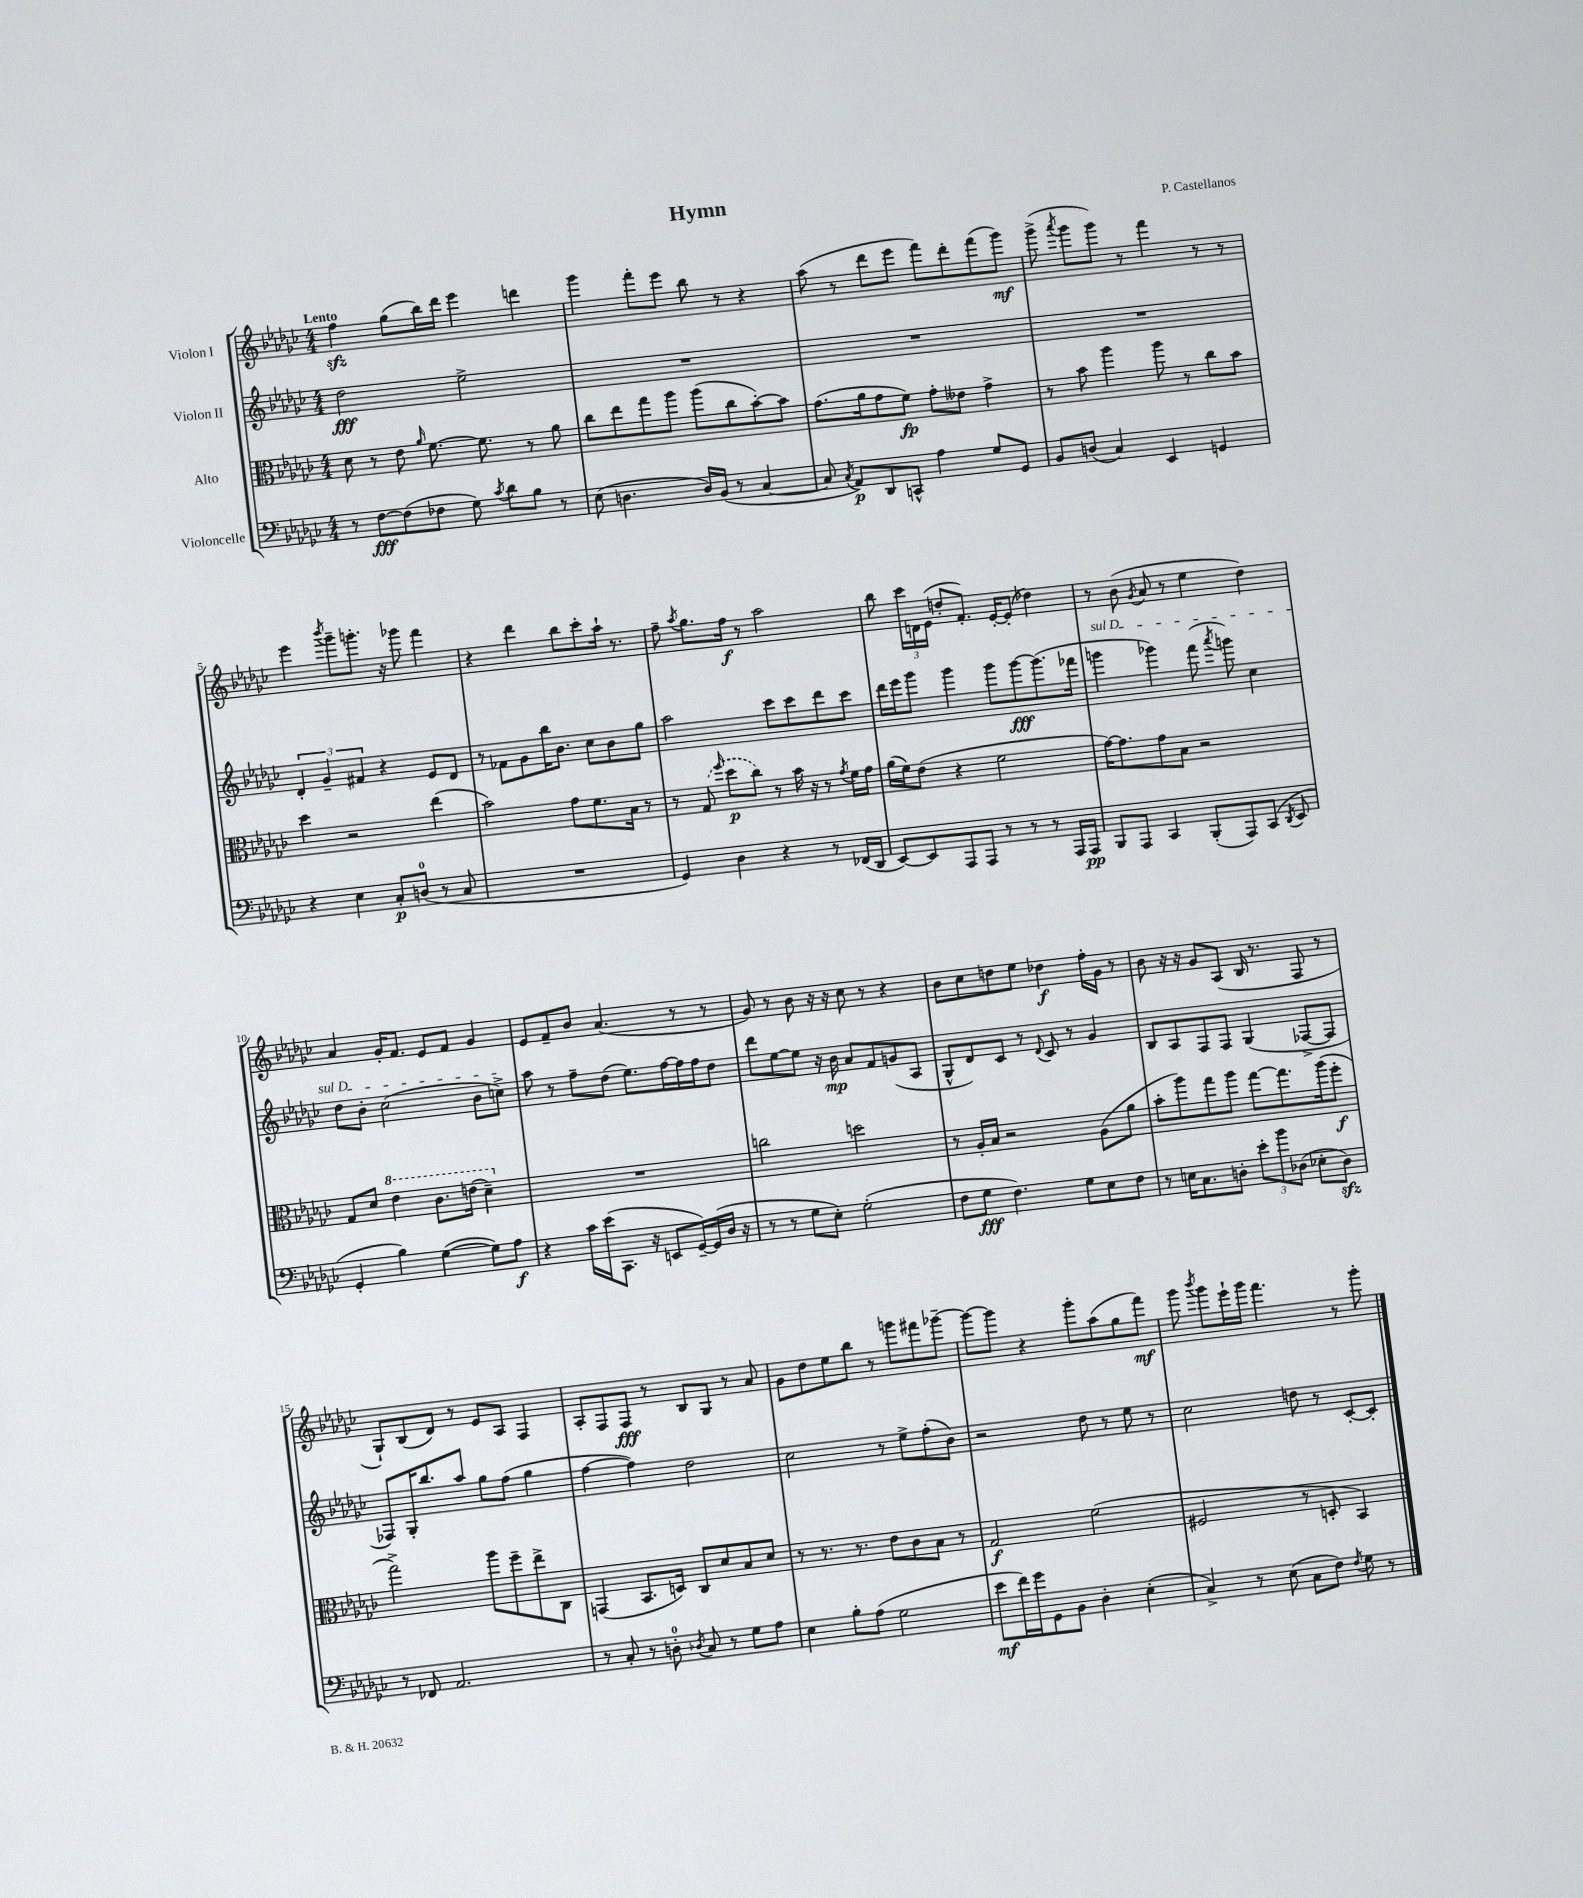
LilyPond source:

\header { title = "Hymn" composer = "P. Castellanos" }
<<
\new StaffGroup <<
\new Staff = "s0" \with { instrumentName = "Violon I" } {
    \clef treble \key ges \major \numericTimeSignature \time 4/4 \tempo "Lento"
    \autoBeamOff f''4\sfz ges''8[( bes''16) des'''16] ees'''4 d'''4 |
    ges'''4 f'''8[-. ees'''8] bes''8 r8 r4 |
    aes''8( r8 des'''8[ ees'''8] f'''8[) des'''8-. f'''8( ges'''8]\mf) |
    ges'''8->( \acciaccatura { aes'''8 } ges'''8[ ges'''8]) r8 f'''4 r8 r8 |
    ees'''4 \acciaccatura { bes'''8 } ges'''8[-- g'''8.]-. r16 ges'''8 f'''4 |
    r4 des'''4 bes''8[ ces'''8-. aes''16]-! r8. |
    f''8-- \acciaccatura { aes''8 } ges''8.[ f''16]\f r8 aes''2 |
    bes''8 \tuplet 3/2 { ces'''16[ d'16 ees'16]( } d''8[-. f'8.]-.) ees'16[~-. ees'8]-.( des''4) |
    r8 bes'8( \acciaccatura { ges'8 } aes'8 r8 ees''4 des''4) |
    aes'4 ges'16[-. f'8.] ees'8[ f'8] ges'4 |
    ees'8[ f'8-- bes'8] aes'4.( r8 r8 |
    ges'8) r8 bes'8 r16 r16 ces''8 r8 r4 |
    bes'8[ ces''8 d''8 ees''8] des''4\f f''16[-. ges'16] r8 |
    bes'8 r16 r16 ges'8[ aes8]( bes16 r8. f8 r8 |
    ges8[-!) bes8( des'8]) r8 ees'8[ aes8] f4 |
    aes8[-. f8 f8]\fff r8 bes8[ ges8] r8 aes'8 |
    ges'8[ des''8 ees''8 bes''8] r8 g'''8[ fis'''8 ges'''8]~-- |
    ges'''8[~ ges'''8] r4 ges'''8[-. aes''8( ges''8 f'''8]\mf) |
    ges'''8 \acciaccatura { bes'''8 } ges'''8[ ees'''16-! ges'''16] f'''4. r8 ges'''8-. \bar "|." |
}
\new Staff = "s1" \with { instrumentName = "Violon II" } {
    \clef treble \key ges \major \numericTimeSignature \time 4/4
    \autoBeamOff des''2\fff ees''2-> |
    R1 |
    R1 |
    R1 |
    \tuplet 3/2 { des'4-. ges'4-- fis'4 } r4 ees'8[ des'8] |
    r8 fes'8[ ges'8 bes''16 bes'8.] ces''8[ bes'8 ges''8] |
    aes''2 ces'''8[ ces'''8 des'''8 ces'''8] |
    des'''16[ ees'''16 ges'''8] ges'''4 ges'''8[ ges'''8~\fff ges'''8.( fes'''16] |
    \once \override TextSpanner.bound-details.left.text = \markup { \italic "sul D" } g'''4\startTextSpan ges'''4) f'''8( \acciaccatura { aes'''8 } g'''8) ces''4 |
    des''8[ bes'8]-. ces''2( bes'8[ c''8]->\stopTextSpan) |
    aes''8 r8 f''8[-- des''8]( ees''8.[) f''16~ f''16 f''16 des''8] |
    des'''8[ ees''8~ ees''8] r16 bes'16\mp aes'8[ f'8 g'8( aes8] |
    ges8[-^ des'8) ces'8] r8 \appoggiatura { des'8 } ces'8 r8 ges'4 |
    bes8[ aes8 f8 f8] ges4( fes8[~-> fes8] |
    fes8[) ges16-. bes''8. aes''8] ges''8[ f''8]( ges''4 |
    f''4~ f''4) des''2 |
    ces''2 r8 ees''8[-> f''8-.( bes'8]) |
    r2 des''8 r8 ees''8 r8 |
    ces''2 d''8 r8 ces'8[~-. ces'8]-. \bar "|." |
}
\new Staff = "s2" \with { instrumentName = "Alto" } {
    \clef alto \key ges \major \numericTimeSignature \time 4/4
    \autoBeamOff des'8 r8 ees'8 \grace { aes'16 } f'8.~ f'8. r8 aes'8 |
    ces''8[ ees''8 ges''8 aes''8] aes''8[( ces''8 bes'8~-.) bes'8] |
    ges'8.[( aes'16 ges'8 f'8]\fp) ges'8[-. eeses'8] ges'4-> |
    r8 bes'8 aes''4 aes''8 r8 ces''8[ bes'8] |
    des''4 r2 ees''4( |
    bes'2) ges'8[ f'8. bes16] r8 |
    r8 \once \slurDashed ges8( \grace { f''16 } des''8[\p ces''8]) r8 bes'16 r16 r8 \acciaccatura { ges'8 } f'16[ ges'16] |
    aes'16[( f'16) ees'8]( r4 f'2 |
    ges'16[~) ges'8. ges'8 bes8] r2 |
    ges8[ des'8] \ottava #1 ees''4 ces''8.[ e''16]( des''4--) \ottava #0 |
    R1 |
    c''2 d''2 |
    r8 aes16[-. bes16] r2 aes8[( aes'8] |
    bes'8[-. aes''8) ges''8 aes''8] ges''8[~ ges''8. aes''16( f''8]-.\f |
    ges''2->) aes''8[ f''8-- ees''8-> ces8] |
    g,4( bes,8.[ d16]) ces8[ des'8 bes8 des'8] |
    r8 r8. r8. ees'8[ ces'8 bes8] r8 |
    ges2\f f'2( |
    fis2 r8 d8-. bes,4) \bar "|." |
}
\new Staff = "s3" \with { instrumentName = "Violoncelle" } {
    \clef bass \key ges \major \numericTimeSignature \time 4/4
    \autoBeamOff r8 f8[~\fff f8( fes8] ges8) \acciaccatura { ces'8 } des'8[ bes8] r8 |
    ees8( d4. d16[) bes,16]( r8 ces4~ |
    ces8 \acciaccatura { ces8 } aes,8[\p) des,8 c,8]-^ aes4 ges8[ ges,8] |
    bes,8[ d8]( ces4) ees,4 g,4 |
    r4 ees4 ces8[-.\p d8]-0( r8 ces8 |
    R1 |
    ges,4) des4 r4 r8 fes,16[( des,16] |
    ees,8[~) ees,8 aes,,8 aes,,8] r8 r8 r8 aes,,16[ aes,,16]\pp |
    bes,,8[ aes,,8] ces,4 bes,,8[-.( aes,,8) ces,8]( \acciaccatura { des,8 } ees,8 |
    ges,4-. bes4) ges4~( ges8[) aes8]\f |
    r4 ces'16[ ees'16( ces,8.] r16 e,8[ ges,16~--) ges,16( des16] r16 |
    r8 r8 ges8[ ees8]-.) ges2-.( |
    f8[ ges8]\fff f4.) ges8[ ees8 f8] |
    r8 e16[ ces8. d8]-. \tuplet 3/2 { ees'8[-. bes'8 des8]( } ees8[-. des8]\sfz) |
    r8 fes,8 aes,2. |
    r8 ces8-. r8 d8-0-. \acciaccatura { des8 } ces8 r8 ges8[ aes8] |
    ees4 bes8[-. aes8]( ges2 |
    ees'8[\mf f'16) ges'16 ges,8 bes,8] des4-. ees4-.( |
    ces4->) r8 ees8( ces8[ f8]) \acciaccatura { f8 } ges8 r8 \bar "|." |
}
>>
>>
